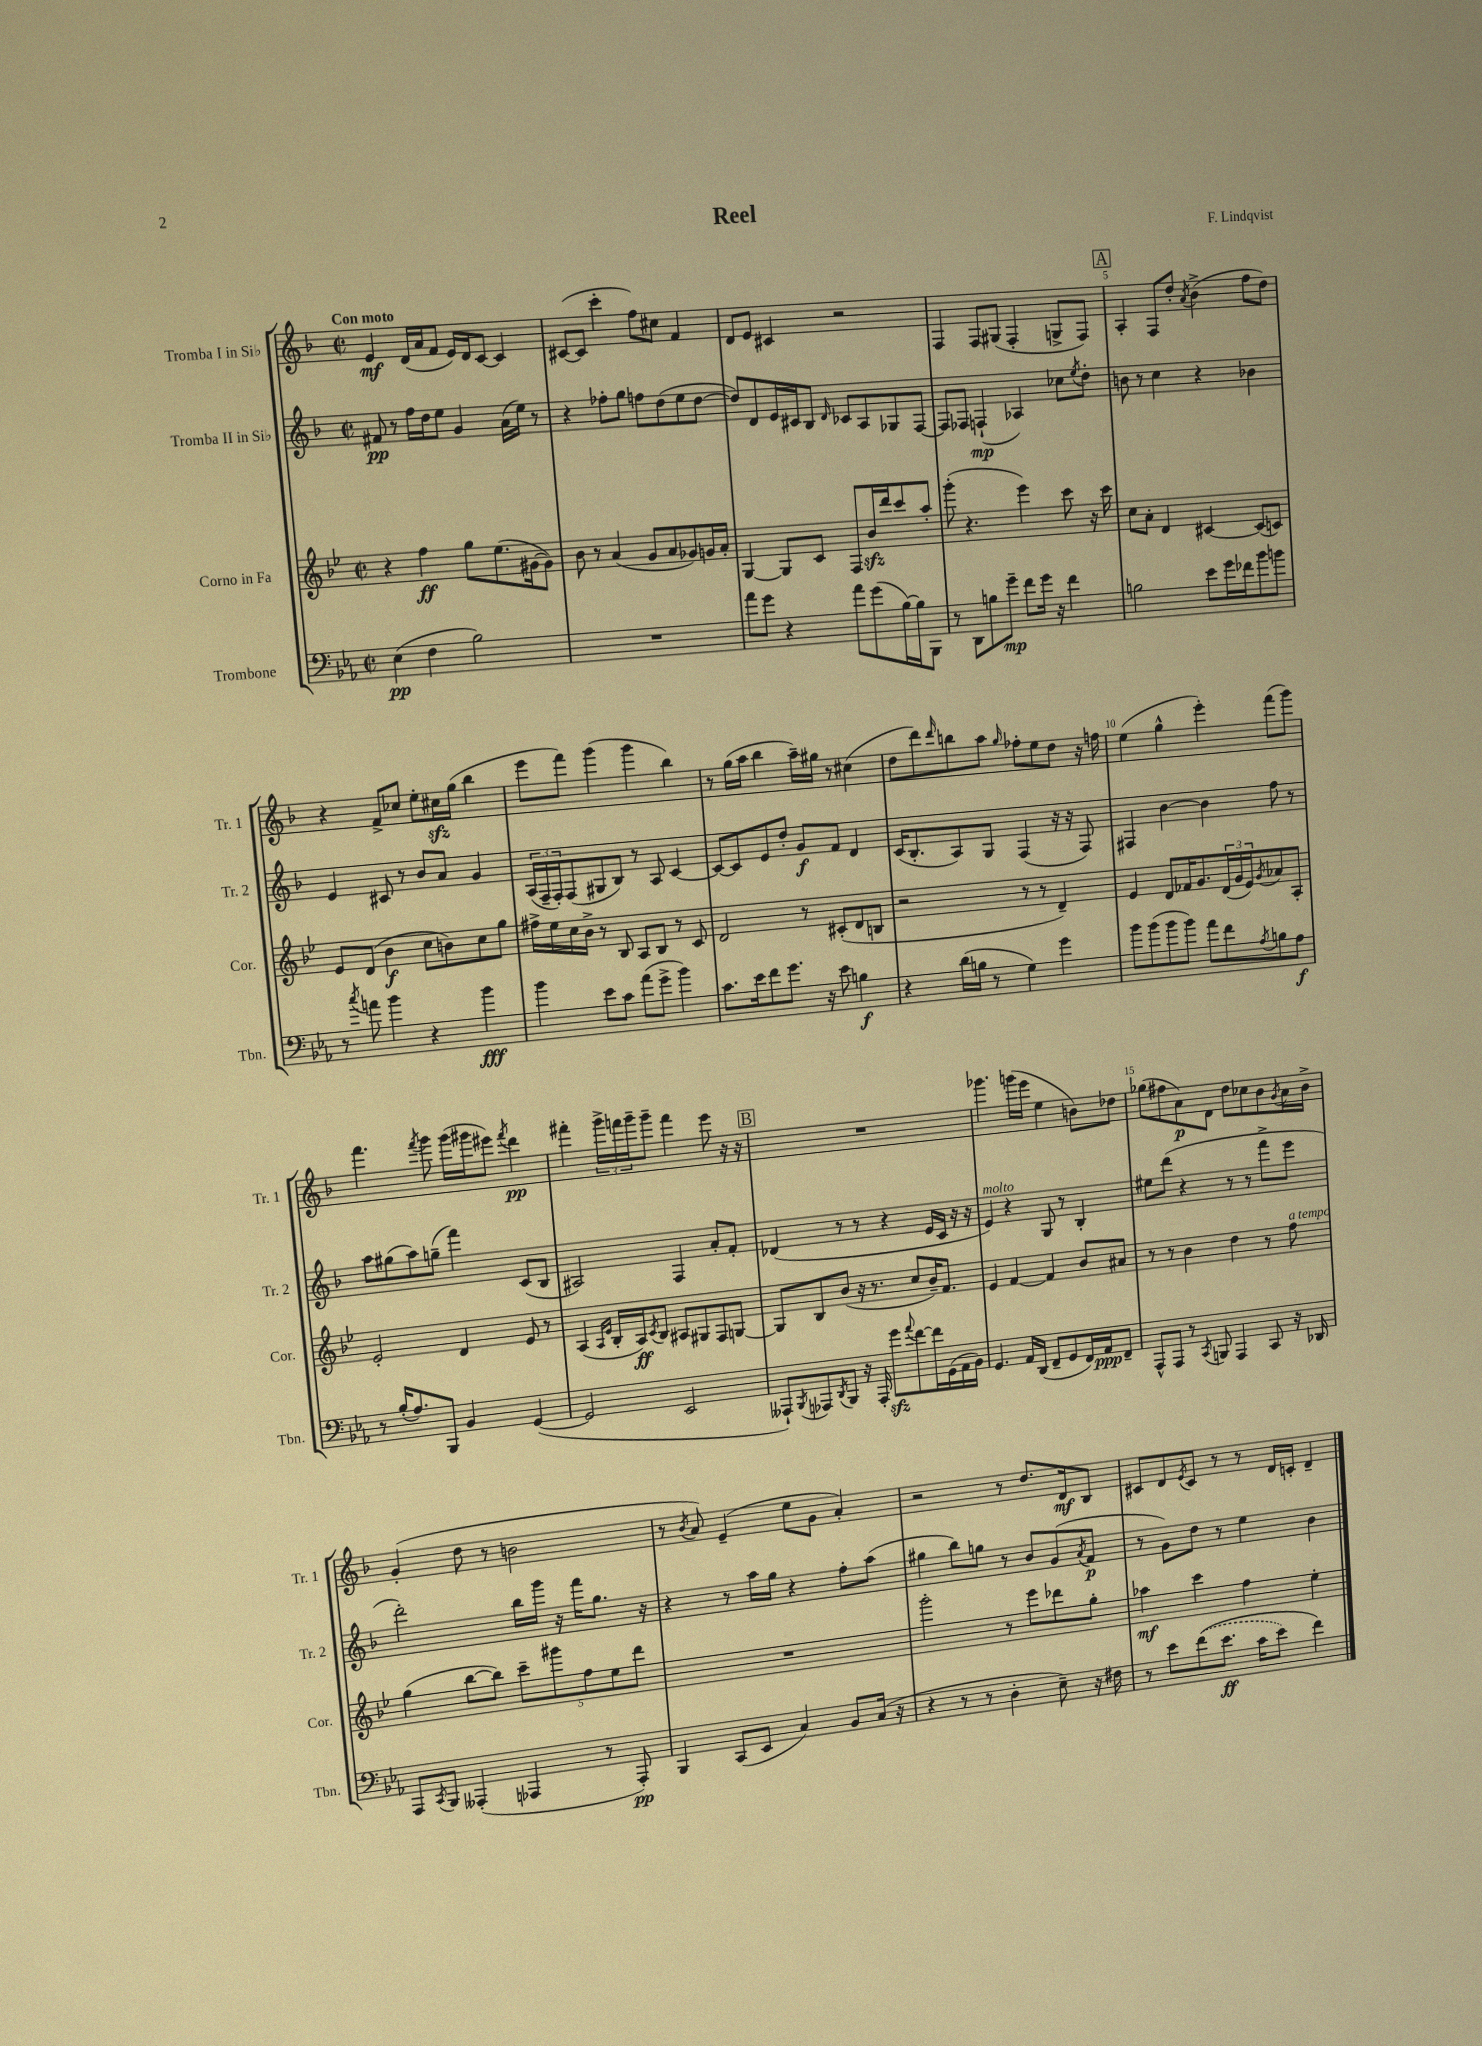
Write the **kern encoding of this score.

**kern	**dynam	**kern	**dynam	**kern	**dynam	**kern	**dynam
*part4	*part4	*part3	*part3	*part2	*part2	*part1	*part1
*staff4	*staff4	*staff3	*staff3	*staff2	*staff2	*staff1	*staff1
*I"Trombone	*	*I"Corno in Fa	*	*I"Tromba II in Si♭	*	*I"Tromba I in Si♭	*
*I'Tbn.	*	*I'Cor.	*	*I'Tr. 2	*	*I'Tr. 1	*
*clefF4	*	*clefG2	*	*clefG2	*	*clefG2	*
*k[b-e-a-]	*	*k[b-e-]	*	*k[b-]	*	*k[b-]	*
*M2/2	*	*M2/2	*	*M2/2	*	*M2/2	*
*met(c|)	*	*met(c|)	*	*met(c|)	*	*met(c|)	*
=1	=1	=1	=1	=1	=1	=1	=1
!	!	!	!	!	!	!LO:TX:a:B:t=Con moto	!
(4E-\	pp	4r	.	8f#X/	pp	4e/	mf
.	.	.	.	8r	.	.	.
4F\	.	4ff\	ff	16ff\LL	.	(16d/LL	.
.	.	.	.	16dd\J	.	16a/J	.
.	.	.	.	8ee\J	.	8f/J	.
2B-\)	.	8gg\L	.	4g/	.	16e/LL)	.
.	.	.	.	.	.	16d/J	.
.	.	(8.ee-\	.	.	.	[8c/J	.
.	.	.	.	(16a\LL	.	4c/]	.
.	.	[16g#X\k	.	16ee\JJ)	.	.	.
.	.	8g#\J])	.	8r	.	.	.
=2	=2	=2	=2	=2	=2	=2	=2
1r	.	8b-\	.	4r	.	([8c#X/L	.
.	.	8r	.	.	.	8c#/J]	.
.	.	(4a/	.	8ff-X'\L	.	4ccc'\	.
.	.	.	.	8gg\J	.	.	.
.	.	8g/L	.	8ffn\L	.	8ff\L)	.
.	.	8a/	.	(8dd\	.	8cc#X\J	.
.	.	8g-X/)	.	8ee\	.	4f/	.
.	.	16gn/L	.	[8dd\J	.	.	.
.	.	16a'/JJ	.	.	.	.	.
=3	=3	=3	=3	=3	=3	=3	=3
8a-\L	.	[4G/	.	8dd/L])	.	8d/L	.
8g\J	.	.	.	8d/	.	8e/J	.
4r	.	8G/L]	.	16e/L	.	4c#X/	.
.	.	.	.	16c#X/J	.	.	.
.	.	8c/J	.	8B-/J	.	.	.
.	.	.	.	16qqd/	.	.	.
8a-\L	.	8F/L	.	8c-X/L	.	2r	.
(8g\	.	16b-zz/L	.	8A/	.	.	.
.	.	16ddd/J	.	.	.	.	.
[16B-\L)	.	8ccc/	.	8G-X/	.	.	.
16B-\J]	.	.	.	.	.	.	.
8BBB-\J	.	8aa'/J	.	[8F/J	.	.	.
=4	=4	=4	=4	=4	=4	=4	=4
8r	.	(8ggg'\	.	8F/L]	.	4F/	.
8DD\L	.	4.r	.	8F-X/J	.	.	.
8Bn\	.	.	.	(4Fn`/	mp	8F/L	.
8g~\J	mp	.	.	.	.	(8G#X/J	.
8f\L	.	4eee-\)	.	4A-X/)	.	4F'/	.
16g\Jk	.	.	.	.	.	.	.
16r	.	.	.	.	.	.	.
4f\	.	8ccc\	.	8cc-X\L	.	8Gn^/L	.
.	.	.	.	8qee/	.	.	.
.	.	16r	.	8dd'\J	.	8F/J)	.
.	.	16ccc\	.	.	.	.	.
!!LO:REH:place=s1:t=A
=5	=5	=5	=5	=5	=5	=5	=5
2Bn\	.	8cc\L	.	8bn\	.	4A'/	.
.	.	8a'\J	.	8r	.	.	.
.	.	4d/	.	4cc\	.	8F/L	.
.	.	.	.	.	.	8dd'/J	.
.	.	.	.	.	.	8qa/	.
8e-\L	.	[4c#X/	.	4r	.	(4b-^\	.
16g\L	.	.	.	.	.	.	.
16f-X\J	.	.	.	.	.	.	.
8b-\	.	(8c#/L]	.	4b-X\	.	8ff\L	.
8bn\J	.	8cn/J)	.	.	.	8dd\J)	.
!!LO:LB:g=z
=6	=6	=6	=6	=6	=6	=6	=6
8r	.	8e-/L	.	4e/	.	4r	.
8qcc/	.	.	.	.	.	.	.
8an\	.	(8d/J	.	.	.	.	.
4b-\	.	4b-\	f	8c#X/	.	8f^/L	.
.	.	.	.	8r	.	8cc-X/J	.
4r	.	8cc\L	.	8b-/L	.	8ee'\L	.
.	.	8bn\)	.	8a/J	.	16cc#Xzz\L	.
.	.	.	.	.	.	(16gg\JJ	.
4b-\	fff	8cc\	.	4g/	.	4bb-\	.
.	.	8gg\J	.	.	.	.	.
=7	=7	=7	=7	=7	=7	=7	=7
4b-\	.	16ff#X^\LL	.	(24A/LL	.	8eee\L	.
.	.	.	.	24F~/	.	.	.
.	.	16ee-\	.	.	.	.	.
.	.	.	.	24F'/J)	.	.	.
.	.	16cc\	.	(8F/	.	8fff\J)	.
.	.	16b-^\JJ	.	.	.	.	.
8e-\L	.	8r	.	8G#X/	.	(4ggg\	.
8c\J	.	8B-/	.	8B-/J)	.	.	.
(8a-\L	.	8A/L	.	8r	.	4ggg\	.
8g^\J	.	8B-/J	.	8A/	.	.	.
4b-\)	.	8r	.	[4c/	.	4bb-\)	.
.	.	8c/	.	.	.	.	.
=8	=8	=8	=8	=8	=8	=8	=8
8.c\L	.	2d/	.	8c/L_	.	8r	.
.	.	.	.	8c/]	.	(16gg\LL	.
16e-\k	.	.	.	.	.	16aa\JJ	.
8f\	.	.	.	8e/	.	4bb-\	.
8.g\J	.	.	.	8dd'/J	.	.	.
.	.	8r	.	8g/L	f	16aa~\LL)	.
16r	.	.	.	.	.	16gg#X\JJ	.
8e-\	.	(8c#X'/L	.	8f/J	.	8r	.
4Bn\	f	8d/	.	4d/	.	(4cc#X\	.
.	.	8Bn/J	.	.	.	.	.
=9	=9	=9	=9	=9	=9	=9	=9
4r	.	2r	.	(16c/KL	.	8dd\L	.
.	.	.	.	8.B-'/	.	.	.
.	.	.	.	.	.	8ddd\)	.
.	.	.	.	.	.	16qqddd/	.
(16d\LL	.	.	.	8A/)	.	8bbn\	.
16Bn\JJ	.	.	.	.	.	.	.
8r	.	.	.	8G/J	.	8aa\J	.
.	.	.	.	.	.	16qqgg/	.
4G\)	.	8r	.	(4F/	.	8ff-X'\L	.
.	.	8r	.	.	.	8ee\	.
4g\	.	4d~/)	.	16r	.	8dd\J	.
.	.	.	.	16r	.	.	.
.	.	.	.	8F/)	.	16r	.
.	.	.	.	.	.	16ffn\	.
=10	=10	=10	=10	=10	=10	=10	=10
8b-\L	.	4e-/	.	4F#X/	.	(4ee\	.
(8b-\	.	.	.	.	.	.	.
8b-\	.	8d/L	.	[4b-\	.	4gg^^\	.
8b-\J)	.	16f-X/K	.	.	.	.	.
.	.	8.g/	.	.	.	.	.
8a-\L	.	.	.	4b-\]	.	4eee'\)	.
8f\	.	(24d/L	.	.	.	.	.
.	.	24g/	.	.	.	.	.
.	.	24e-/J)	.	.	.	.	.
8qA-/	.	8qg/	.	.	.	.	.
8Bn\	.	8a-X/	.	8ff\	.	(8fff\L	.
8A-\J	f	8A'/J	.	8r	.	8ggg\J)	.
!!LO:LB:g=z
=11	=11	=11	=11	=11	=11	=11	=11
8r	.	2e-'/	.	8aa\L	.	4.fff\	.
(16B-'/KL	.	.	.	(8gg#X\	.	.	.
8.A-/)	.	.	.	.	.	.	.
.	.	.	.	8aa\)	.	.	.
.	.	.	.	.	.	8qfff/	.
8BBB-/J	.	.	.	(8ggn~\J	.	8ggg\	.
4BB-/	.	4d/	.	4fff\)	.	(16ggg\LL	.
.	.	.	.	.	.	16ggg#X\J	.
.	.	.	.	.	.	8eee#X\J)	.
.	.	.	.	.	.	8qfff/	.
([4GG/	.	8e-/	.	(8c/L	.	4ddd\	pp
.	.	8r	.	8B-/J	.	.	.
=12	=12	=12	=12	=12	=12	=12	=12
2GG/]	.	(4A/	.	2A#X/)	.	4fff#X'\	.
.	.	16qqA/LL	.	.	.	.	.
.	.	16qqe-/JJ	.	.	.	.	.
.	.	16B-'/LL	.	.	.	24ggg^\LL	.
.	.	.	.	.	.	24fffn\	.
.	.	16A/J)	ff	.	.	.	.
.	.	.	.	.	.	24ggg~\J	.
.	.	8qc/	.	.	.	.	.
.	.	8B-/J	.	.	.	8ggg~\J	.
2EE-/	.	8A#X/L	.	4F/	.	4fff\	.
.	.	8G#X/	.	.	.	.	.
.	.	8F/	.	8a'/L	.	8eee\	.
.	.	[8Gn/J	.	8f'/J	.	16r	.
.	.	.	.	.	.	16r	.
!!LO:REH:place=s1:t=B
=13	=13	=13	=13	=13	=13	=13	=13
8AAA--X`/L)	.	8G/L]	.	(4d-X/	.	1r	.
8qBBB-/	.	.	.	.	.	.	.
8AAA-X/	.	8B-/	.	.	.	.	.
8qDD/	.	.	.	.	.	.	.
8BBB-/J	.	(8b-/J	.	8r	.	.	.
16r	.	16r	.	8r	.	.	.
16AAA-'/	.	8.r	.	.	.	.	.
8gzz\L	.	.	.	4r	.	.	.
8qqa-/	.	.	.	.	.	.	.
[8f\	.	8cc/L	.	.	.	.	.
16f\L]	.	16b-~/K)	.	16e/LL	.	.	.
(16GG\	.	8.f/J	.	16c/JJ	.	.	.
16AA-\	.	.	.	16r	.	.	.
16BB-\JJ)	.	.	.	16r	.	.	.
=14	=14	=14	=14	=14	=14	=14	=14
!	!	!	!	!LO:TX:a:i:t=molto	!	!	!
4.GG/	.	4e-/	.	4e/)	.	4.ggg-X\	.
.	.	[4f/	.	4r	.	.	.
16AA-/LL	.	.	.	.	.	(16gggn\LL	.
(16DD/JJ	.	.	.	.	.	16eee\JJ	.
8FF~/L	.	4f/]	.	8G/	.	4ee\	.
8GG/	.	.	.	8r	.	.	.
16FF/L)	.	8b-/L	.	4B-'/	.	8bn\L)	.
16AA-/J	ppp	.	.	.	.	.	.
8FF~/J	.	8a#X/J	.	.	.	8dd-X\J	.
=15	=15	=15	=15	=15	=15	=15	=15
8AAA-^^/L	.	8r	.	8ee#X\L	.	(8gg-X\L	.
8AAA-/J	.	8r	.	(8ddd\J	.	8ff#X\	.
8r	.	4b-\	.	4r	.	8a\)	p
8qCC/	.	.	.	.	.	.	.
8BBBn/	.	.	.	.	.	8d\J	.
4AAA-/	.	4dd\	.	8r	.	8dd\L	.
.	.	.	.	8r	.	8cc-X\	.
8CC/	.	8r	.	8fff^\L	.	8b-\	.
.	.	.	.	.	.	8qg/	.
!	!	!LO:TX:a:i:t=a tempo	!	!	!	!	!
16r	.	8ff\	.	8eee\J	.	16a\L	.
16DD-X/	.	.	.	.	.	16b-^\JJ	.
!!LO:LB:g=z
=16	=16	=16	=16	=16	=16	=16	=16
8AAA-/L	.	(4gg\	.	2ddd'\)	.	(4g'/	.
8qCC/	.	.	.	.	.	.	.
8BBB-/J	.	.	.	.	.	.	.
(4AAA--X'/	.	[8bb-\L	.	.	.	8dd\	.
.	.	8bb-\J])	.	.	.	8r	.
4AAA-X/	.	10ccc~\L	.	16bb-\LL	.	2bn\	.
.	.	.	.	16ggg\JJ	.	.	.
.	.	10ggg#X\	.	.	.	.	.
.	.	.	.	16r	.	.	.
.	.	.	.	16fff\KL	.	.	.
.	.	10ff\	.	.	.	.	.
8r	.	.	.	8.gg\J	.	.	.
.	.	10ee-\	.	.	.	.	.
8AAA-'/)	pp	.	.	.	.	.	.
.	.	10ddd\J	.	.	.	.	.
.	.	.	.	16r	.	.	.
=17	=17	=17	=17	=17	=17	=17	=17
4BBB-/	.	1r	.	4r	.	8r	.
.	.	.	.	.	.	8qb-/	.
.	.	.	.	.	.	8a/)	.
(8CC/L	.	.	.	8r	.	(4e~/	.
8EE-/J	.	.	.	16aa\LL	.	.	.
.	.	.	.	16gg\JJ	.	.	.
4C/)	.	.	.	4r	.	8ee\L	.
.	.	.	.	.	.	8g\J	.
8BB-/L	.	.	.	8ff'\L	.	4a'/)	.
(16C/Jk	.	.	.	(8aa\J	.	.	.
16r	.	.	.	.	.	.	.
=18	=18	=18	=18	=18	=18	=18	=18
4r	.	2ggg'\	.	4gg#X\	.	2r	.
8r	.	.	.	8bb-\L)	.	.	.
8r	.	.	.	8ggn\J	.	.	.
4D'\	.	8r	.	8r	.	8r	.
.	.	8eee-\L	.	8b-/L	.	8.dd/L	.
8E-~\)	.	8ddd-X\	.	(8g/	.	.	.
.	.	.	.	.	.	16d/k	mf
.	.	.	.	8qa/	.	.	.
16r	.	8gg'\J	.	8f/J	p	8B-/J	.
16F#X\	.	.	.	.	.	.	.
=19	=19	=19	=19	=19	=19	=19	=19
8r	.	4aa-X\	mf	8r	.	8c#X/L	.
8e-\L	.	.	.	8g\L)	.	8d/	.
.	.	.	.	.	.	8qe/	.
((8f\	.	4ccc\	.	8dd\J	.	8c#/J	.
8.e-\J	ff	.	.	8r	.	8r	.
.	.	4ff\	.	4ee\	.	8r	.
16c\KL	.	.	.	.	.	.	.
8e-\J)	.	.	.	.	.	16d/LL	.
.	.	.	.	.	.	16cn'/JJ	.
4f\)	.	4ee-'\	.	4b-\	.	4d~/	.
==	==	==	==	==	==	==	==
*-	*-	*-	*-	*-	*-	*-	*-
